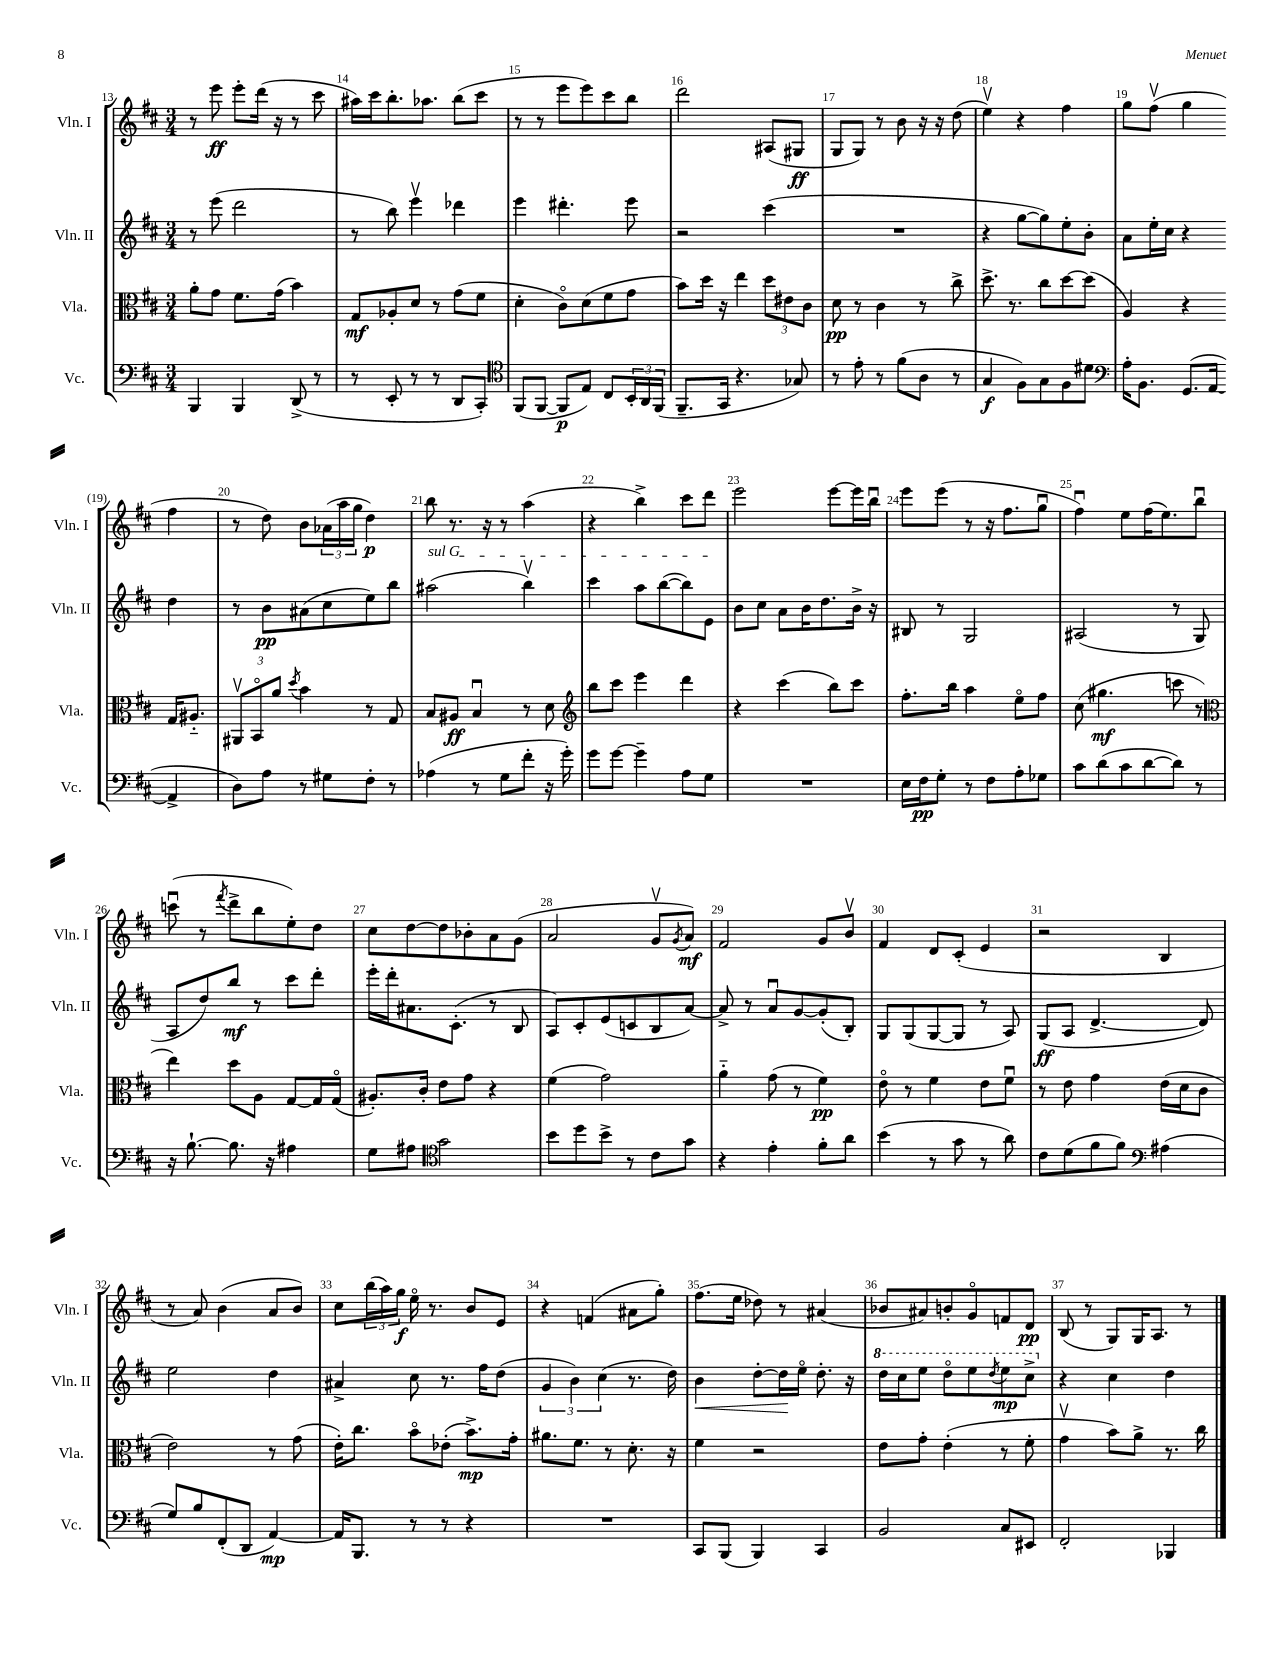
<<
\new StaffGroup <<
\new Staff = "s0" \with { instrumentName = "Vln. I" shortInstrumentName = "Vln. I" } {
    \clef treble \key d \major \numericTimeSignature \time 3/4
    r8 e'''8\ff e'''8-. d'''16( r16 r8 cis'''8 |
    ais''16) cis'''16 b''8.-. aes''8. b''8( cis'''8 |
    r8 r8 e'''8 e'''8) cis'''8 b''8 |
    d'''2 ais8( gis8\ff |
    g8 g8) r8 b'8 r16 r16 d''8( |
    e''4\upbow) r4 fis''4 |
    g''8 fis''8\upbow( g''4 fis''4 |
    r8 d''8) b'8 \tuplet 3/2 { aes'16( a''16 g''16 } d''4\p) |
    b''8 r8. r16 r8 a''4( |
    r4 b''4->) cis'''8 d'''8 |
    e'''2 e'''8~ e'''16 b''16\downbow |
    e'''8 e'''8( r8 r16 fis''8. g''8\downbow |
    fis''4\downbow) e''8 fis''16( e''8.) b''8\downbow |
    c'''8\downbow( r8 \acciaccatura { fis'''8 } d'''8-> b''8 e''8-.) d''8 |
    cis''8 d''8~ d''8 bes'8-. a'8 g'8( |
    a'2 g'8\upbow \acciaccatura { g'8 } a'8\mf) |
    fis'2 g'8 b'8\upbow |
    fis'4 d'8 cis'8-.( e'4 |
    r2 b4 |
    r8 a'8) b'4( a'8 b'8) |
    cis''8 \tuplet 3/2 { b''16( a''16) g''16\f } e''16\flageolet r8. b'8 e'8 |
    r4 f'4( ais'8 g''8-.) |
    fis''8.( e''16 des''8) r8 ais'4( |
    bes'8 ais'8) b'8-. g'8\flageolet f'8 d'8\pp |
    b8( r8 g8) g16 a8. r8 \bar "|." |
}
\new Staff = "s1" \with { instrumentName = "Vln. II" shortInstrumentName = "Vln. II" } {
    \clef treble \key d \major \numericTimeSignature \time 3/4
    r8 e'''8( d'''2 |
    r8 b''8) e'''4\upbow des'''4 |
    e'''4 dis'''4.-. e'''8 |
    r2 cis'''4( |
    R2. |
    r4 g''8~ g''8) e''8-. b'8-. |
    a'8 e''16-. cis''16 r4 d''4 |
    r8 b'8\pp ais'8( cis''8 e''8) b''8 |
    \once \override TextSpanner.bound-details.left.text = \markup { \italic "sul G" } ais''2\startTextSpan( b''4\upbow) |
    cis'''4 a''8 b''8~( b''8) e'8\stopTextSpan |
    b'8 cis''8 a'8 b'16 d''8. b'16-> r16 |
    bis8 r8 g2 |
    ais2( r8 g8 |
    a8 d''8) b''8\mf r8 cis'''8 d'''8-. |
    e'''16-. d'''16-. ais'8. cis'8.-.( r8 b8 |
    a8) cis'8-. e'8( c'8 b8 a'8~) |
    a'8-> r8 a'8\downbow g'8~ g'8-.( b8-.) |
    g8 g8( g8~ g8 r8 a8) |
    g8\ff( a8 d'4.~-> d'8) |
    e''2 d''4 |
    ais'4-> cis''8 r8. fis''16 d''8( |
    \tuplet 3/2 { g'4 b'4) cis''4( } r8. d''16) |
    b'4\< d''8~-. d''16\! e''16\flageolet d''8.-. r16 |
    \ottava #1 d'''16 cis'''16 e'''8 d'''8\flageolet e'''8 \acciaccatura { d'''8 } e'''8\mp cis'''8-> \ottava #0 |
    r4 cis''4 d''4 \bar "|." |
}
\new Staff = "s2" \with { instrumentName = "Vla." shortInstrumentName = "Vla." } {
    \clef alto \key d \major \numericTimeSignature \time 3/4
    a'8-. g'8 fis'8. g'16( b'4) |
    g8\mf aes8-. d'8 r8 g'8( fis'8 |
    d'4-. cis'8\flageolet) d'8( fis'8 g'8 |
    b'8) d''16 r16 e''4 \tuplet 3/2 { d''8 eis'8 cis'8 } |
    d'8\pp r8 cis'4 r8 cis''8-> |
    d''8.-> r8. cis''8 d''8~ d''8( |
    a4) r4 g16 ais8.-_ |
    \tuplet 3/2 { ais,8\upbow b,8\flageolet a'8 } \acciaccatura { d''8 } b'4 r8 g8 |
    b8 ais8\ff b4\downbow r8 d'8 |
    \clef treble b''8 cis'''8 e'''4 d'''4 |
    r4 cis'''4( b''8) cis'''8 |
    fis''8.-. b''16 a''4 e''8\flageolet fis''8 |
    cis''8( gis''4.\mf c'''8 r8 |
    \clef alto e''4) d''8 a8 g8~ g16 g16\flageolet( |
    ais8.-.) cis'16-. e'8 g'8 r4 |
    fis'4( g'2) |
    a'4-_ g'8( r8 fis'4\pp) |
    e'8\flageolet r8 fis'4 e'8 fis'8\downbow |
    r8 e'8 g'4 e'16( d'16 cis'8 |
    e'2) r8 g'8( |
    e'16-.) cis''8. b'8\flageolet ees'8-.( b'8.->\mp) g'16-. |
    ais'8. fis'8. r8 d'8.-. r16 |
    fis'4 r2 |
    e'8 g'8-. e'4-.( r8 fis'8-. |
    g'4\upbow b'8) a'8-> r8. cis''16 \bar "|." |
}
\new Staff = "s3" \with { instrumentName = "Vc." shortInstrumentName = "Vc." } {
    \clef bass \key d \major \numericTimeSignature \time 3/4
    b,,4 b,,4 d,8->( r8 |
    r8 e,8-. r8 r8 d,8 cis,8-.) |
    \clef tenor fis,8( fis,8~ fis,8\p e8) cis8 \tuplet 3/2 { b,16-. a,16 fis,16( } |
    fis,8.-- g,16 r4. ges8) |
    r8 e'8-. r8 fis'8( a8 r8 |
    g4\f fis8) g8 fis8 dis'8 |
    \clef bass a16-. b,8. g,8.( a,16~ a,4-> |
    d8) a8 r8 gis8 fis8-. r8 |
    aes4( r8 g8 fis'8-. r16 g'16-.) |
    g'8 g'8~ g'4-- a8 g8 |
    R2. |
    e16 fis16\pp g8-. r8 fis8 a8-. ges8 |
    cis'8 d'8( cis'8 d'8~ d'8) r8 |
    r16 b8.~-! b8. r16 ais4 |
    g8 ais8 \clef tenor g'2 |
    b'8 d''8 b'8-> r8 cis'8 g'8 |
    r4 e'4-. fis'8-. a'8 |
    b'4( r8 g'8 r8 a'8) |
    cis'8 d'8( fis'8 fis'8) \clef bass ais4( |
    g8) b8 fis,8-.( d,8 a,4~\mp) |
    a,16 b,,8. r8 r8 r4 |
    R2. |
    cis,8 b,,8( b,,4) cis,4 |
    b,2 cis8 eis,8 |
    fis,2-. bes,,4 \bar "|." |
}
>>
>>
\layout { \context { \Score currentBarNumber = #13 \override BarNumber.break-visibility = ##(#f #t #t) barNumberVisibility = #all-bar-numbers-visible } }
